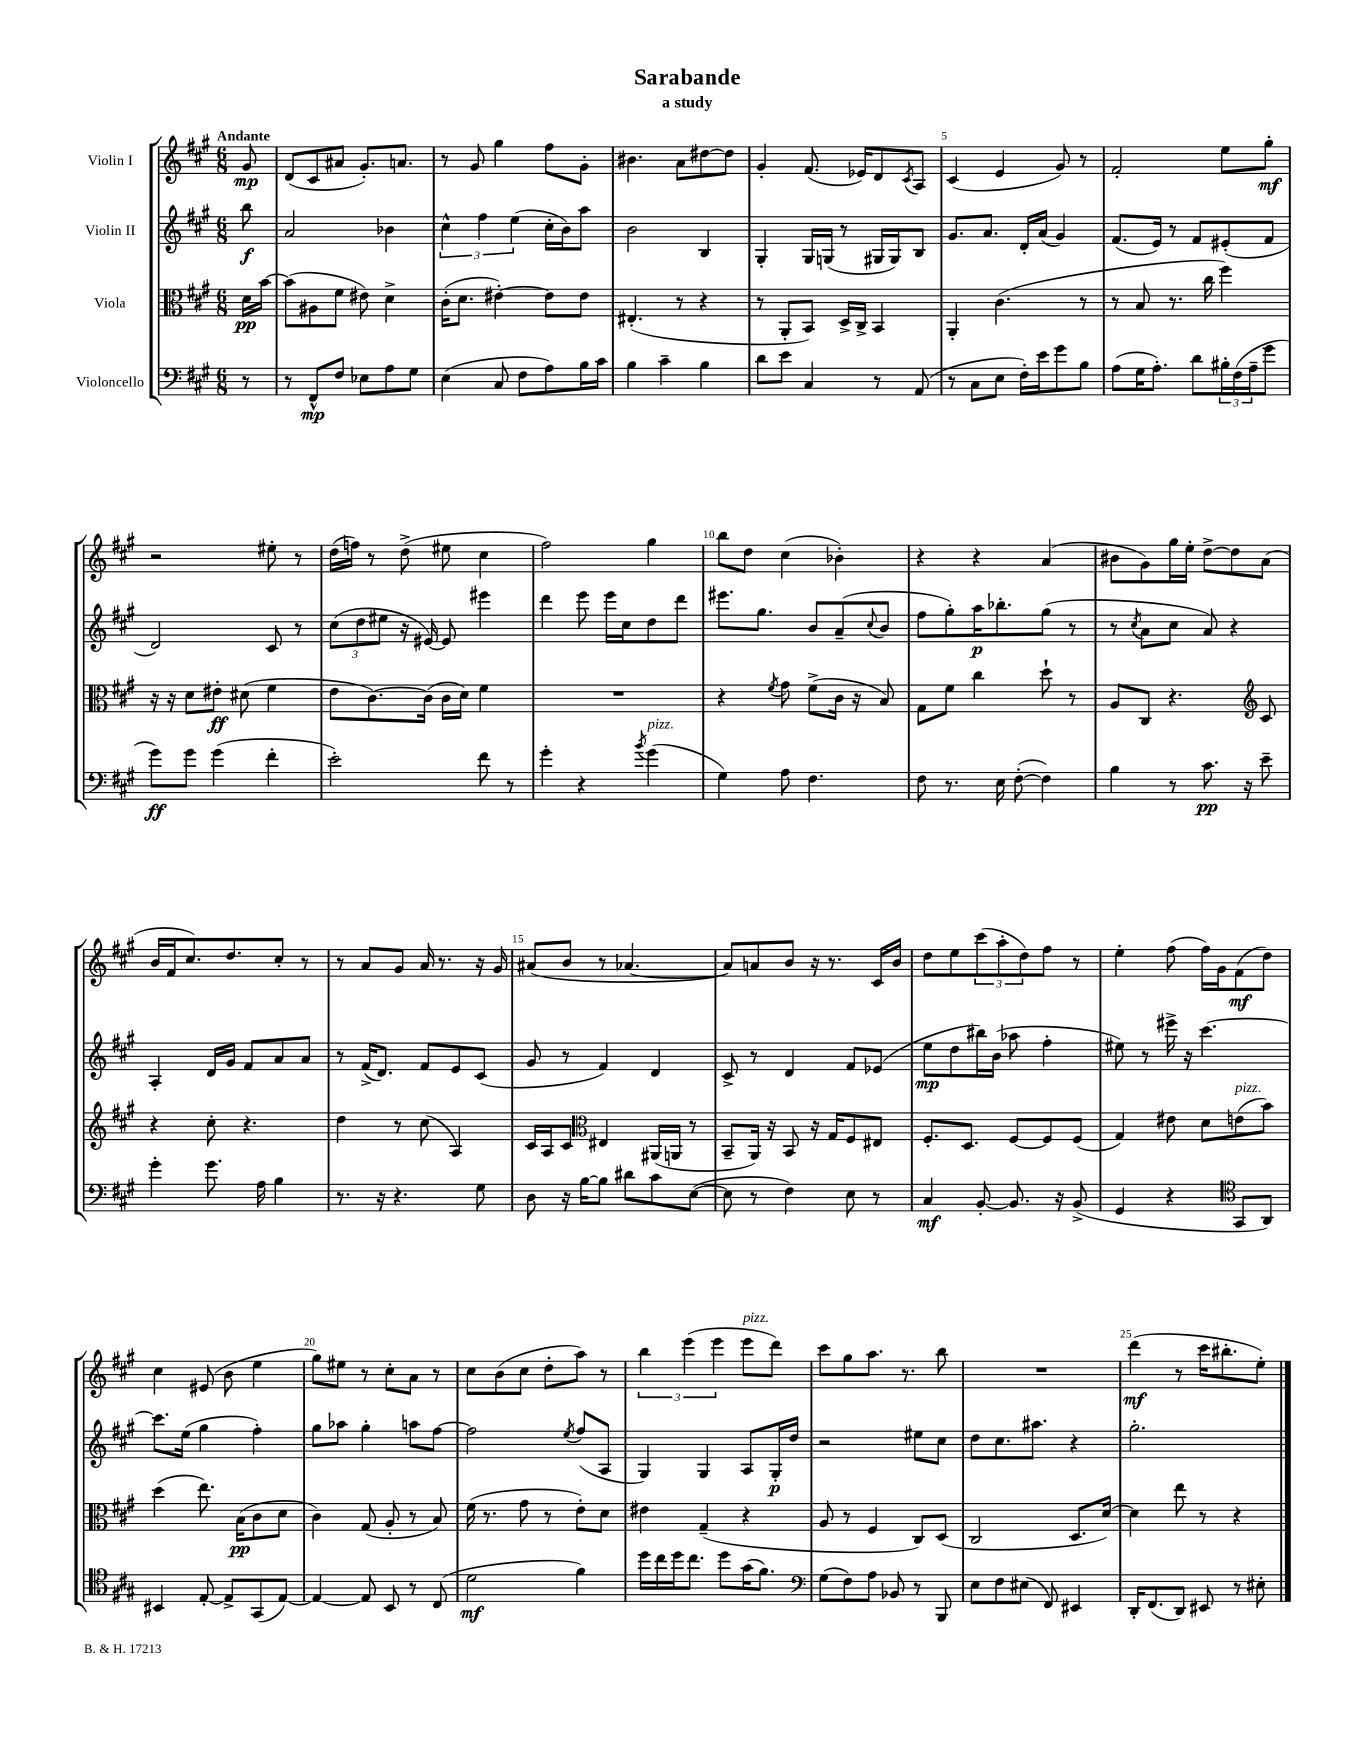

**kern	**kern	**kern	**kern
*staff4	*staff3	*staff2	*staff1
*clefF4	*clefC3	*clefG2	*clefG2
*k[f#c#g#]	*k[f#c#g#]	*k[f#c#g#]	*k[f#c#g#]
*M6/8	*M6/8	*M6/8	*M6/8
8r	16d\LL	8bb\	8g#/
.	[16b\JJ	.	.
=	=	=	=
8r	(8b\]L	2a/	(8d/L
8FF#^^/L	8A#\	.	8c#/
8F#/J	8f#\J	.	8a#/J
8E-\L	8e#\)	.	8.g#'/L)
8A\	4d^\	4b-\	.
.	.	.	8.a/J
8G#\J	.	.	.
=	=	=	=
(4E\	(16c#'\LK	6cc#^^\	8r
.	8.d\J	.	.
.	.	.	8g#/
.	.	6ff#\	.
8C#/	[4e#'\)	.	4gg#\
.	.	(6ee\	.
8F#\L	.	.	.
8A\)	8e#\]L	16cc#'\LL	8ff#\L
.	.	16b\J)	.
16B\L	8e#\J	8aa\J	8g#'\J
16c#\JJ	.	.	.
=	=	=	=
4B\	(4.E#'/	2b\	4.b#\
4c#~\	.	.	.
.	8r	.	8a\L
4B\	4r	4B/	[8dd#\
.	.	.	8dd#\]J
=	=	=	=
8d\L	8r	4G#'/	4g#'/
8e\J	8AA'/L	.	.
4C#/	8BB/J)	16G#/LL	(8.f#/
.	.	(16G/JJ	.
.	16D^/LL	8r	.
.	16C#^/JJ	.	16e-/LK)
8r	4BB/	16G#/LL	8d/
.	.	16G#/J)	.
.	.	.	8qc#/
(8AA/	.	8B/J	8A/J
=	=	=	=
8r	4AA'/	8.g#/L	(4c#/
8C#\L	.	.	.
.	.	8.a/J	.
8E\J	(4.c#\	.	4e/
16F#'\LL)	.	16d'/LL	.
16e\J	.	(16a/JJ	.
8g#\	.	4g#/)	8g#/)
8B\J	8r	.	8r
=	=	=	=
(8A\L	8r	(8.f#/L	2f#'/
16G#\K	8B/	.	.
8.A'\J)	.	16e/Jk)	.
.	8.r	8r	.
8d\L	.	8f#/L	.
.	16cc#\	.	.
24B#'\L	4ff#\)	(8e#'/	8ee\L
(24F#\	.	.	.
24A~\J	.	.	.
8g#\J	.	8f#/J	8gg#'\J
=	=	=	=
8g#\L)	16r	2d/)	2r
.	16r	.	.
8g#\J	8d\L	.	.
(4g#\	8e#'\J	.	.
.	(8d#\	.	.
4f#'\	4f#\	8c#/	8ee#'\
.	.	8r	8r
=	=	=	=
2e'\)	8e\L	(12cc#\L	(16dd\LL
.	.	.	16ff\JJ)
.	.	12dd\	.
.	[8.c#\)	.	8r
.	.	12ee#\J	.
.	.	16r	(8dd^\
.	(16c#\]Jk	[16e#/)	.
.	16c#\LL	8e#/]	8ee#\
.	16d\JJ)	.	.
8f#\	4f#\	4eee#\	4cc#\
8r	.	.	.
=	=	=	=
4g#'\	2.r	4ddd\	2ff#\)
4r	.	8eee\	.
.	.	16eee\LL	.
.	.	16cc#\J	.
8qb/	.	.	.
(4g#\	.	8dd\	4gg#\
.	.	8ddd\J	.
=	=	=	=
4G#\)	4r	8.eee#\L	8bb\L
.	.	.	8dd\J
.	.	8.gg#\J	.
.	8qf#/	.	.
8A\	8g#\	.	(4cc#\
4.F#\	(8f#^\L	8b/L	.
.	16c#\Jk	(8a~/	4b-'\)
.	16r	.	.
.	.	8qqcc#/	.
.	8B/)	8b/J	.
=	=	=	=
8F#\	8G#\L	8ff#\L	4r
8.r	8f#\J	8gg#'\)	.
.	4cc#\	16aa\K	4r
16E\	.	8.bb-'\	.
([8F#'\	.	.	.
4F#\])	8dd`\	(8gg#\J	(4a/
.	8r	8r	.
=	=	=	=
4B\	8A/L	8r	8b#\L
.	.	8qcc#/	.
.	8C#/J	8a\L	8g#\)
8r	4.r	8cc#\J	16gg#\L
.	.	.	16ee'\JJ
8.c#\	.	8a/)	[8dd^\L
.	.	4r	8dd\]
16r	.	.	.
*	*clefG2	*	*
8e~\	8c#/	.	(8a\J
=	=	=	=
4g#'\	4r	4A'/	16b/LL
.	.	.	16f#/J
.	.	.	8.cc#/)
8.g#\	8cc#'\	16d/LL	.
.	.	16g#/JJ	8.dd/
.	4.r	8f#/L	.
16A\	.	.	.
4B\	.	8a/	8cc#'/J
.	.	8a/J	8r
=	=	=	=
8.r	4dd\	8r	8r
.	.	(16f#^/LK	8a/L
16r	.	8.d/J)	.
4.r	8r	.	8g#/J
.	(8cc#\	8f#/L	16a/
.	.	.	8.r
.	4A/)	8e/	.
8G#\	.	(8c#/J	16r
.	.	.	16g#/
=	=	=	=
8D\	16c#/LL	8g#/	(8a#/L
.	16A/J	.	.
16r	8c#/J	8r	8b/J
[16B\LK	.	.	.
*	*clefC3	*	*
8B\]J	4E#/	4f#/)	8r
8d#\L	.	.	[4.a-/
8c#\	(16AA#/LL	4d/	.
.	16AA/JJ	.	.
([8E\J	8r	.	.
=	=	=	=
8E\]	8BB~/L	8c#^/	8a-/]L)
8r	16AA/Jk)	8r	8a/
.	16r	.	.
4F#\)	8BB/	4d/	8b/J
.	16r	.	16r
.	16G#/LK	.	8.r
8E\	8F#/	8f#/L	.
8r	8E#/J	(8e-/J	16c#/LL
.	.	.	16b/JJ
=	=	=	=
4C#/	8.F#'/L	8ee\L	8dd\L
.	.	8dd\	8ee\
.	8.D/J	.	.
[8BB'/	.	16bb#\L)	(12ccc#\
.	.	(16b\JJ	.
.	.	.	12aa'\
8.BB/]	[8F#/L	8aa-\	.
.	.	.	12dd\)
.	8F#/]	4ff#'\	8ff#\J
16r	.	.	.
(8BB^/	(8F#/J	.	8r
=	=	=	=
4GG#/	4G#/)	8ee#\)	4ee'\
.	.	8r	.
4r	8e#\	16eee#^\	(8ff#\
.	.	16r	.
.	8d\L	[4.ccc#\	16ff#\LL)
.	.	.	16g#\J
*clefC4	*	*	*
8GG#/L	(8e\	.	(8f#\
8AA/J)	8b\J)	.	8dd\J)
=	=	=	=
4BB#/	(4dd\	8.ccc#\]L	4cc#\
.	.	(16ee\Jk	.
[8E'/	8.ee\)	4gg#\	(8e#/
8E^/]L	.	.	8b\
.	(16B\LK	.	.
(8GG#/	8c#\	4ff#'\)	4ee\
[8E/J)	8d\J	.	.
=	=	=	=
4E/_	4c#\)	8gg#\L	8gg#\L)
.	.	8aa-\J	8ee#\J
8E/]	(8G#/	4gg#'\	8r
8BB/	8A'/	.	8cc#'\L
8r	8r	8aa\L	8a\J
(8C#/	8B/)	[8ff#\J	8r
=	=	=	=
2d\	(16f#\	2ff#\]	8cc#\L
.	8.r	.	.
.	.	.	(8b\
.	8g#\	.	8cc#\J
.	8r	.	8dd'\L
.	.	8qee/	.
4f#\)	8e'\L)	(8ff#/L	8aa\J)
.	8d\J	8A/J	8r
=	=	=	=
16dd\LL	4e#\	4G#/)	6bb\
16cc#\	.	.	.
16dd\J	.	.	.
.	.	.	(6eee\
8.cc#\J	.	.	.
.	(4G#~/	4G#/	.
.	.	.	6eee\
8dd\L	.	.	.
(16g#\K	4r	8A/L	8eee\L
8.f#\J)	.	.	.
.	.	16G#'/L	8ddd\J)
.	.	16dd/JJ	.
=	=	=	=
*clefF4	*	*	*
(8G#\L	8A/	2r	8ccc#\L
8F#\)	8r	.	8gg#\
8A\J	4F#/	.	8.aa\J
8BB-/	.	.	.
.	.	.	8.r
8r	8C#/L)	8ee#\L	.
8BBB/	(8D/J	8cc#\J	8bb\
=	=	=	=
8E\L	2C#/	8dd\L	2.r
8F#\	.	8.cc#\	.
(8E#\J	.	.	.
.	.	8.aa#\J	.
8FF#/)	.	.	.
4EE#/	8.D/L	4r	.
.	[16d/Jk)	.	.
=	=	=	=
16DD'/LK	4d\]	2.gg#'\	(4ddd\
(8.FF#/	.	.	.
8DD/J)	8ee\	.	8r
8EE#/	8r	.	16ccc#\LK
.	.	.	8.bb#'\
8r	4r	.	.
8E#'\	.	.	8ee'\J)
==	==	==	==
*-	*-	*-	*-
